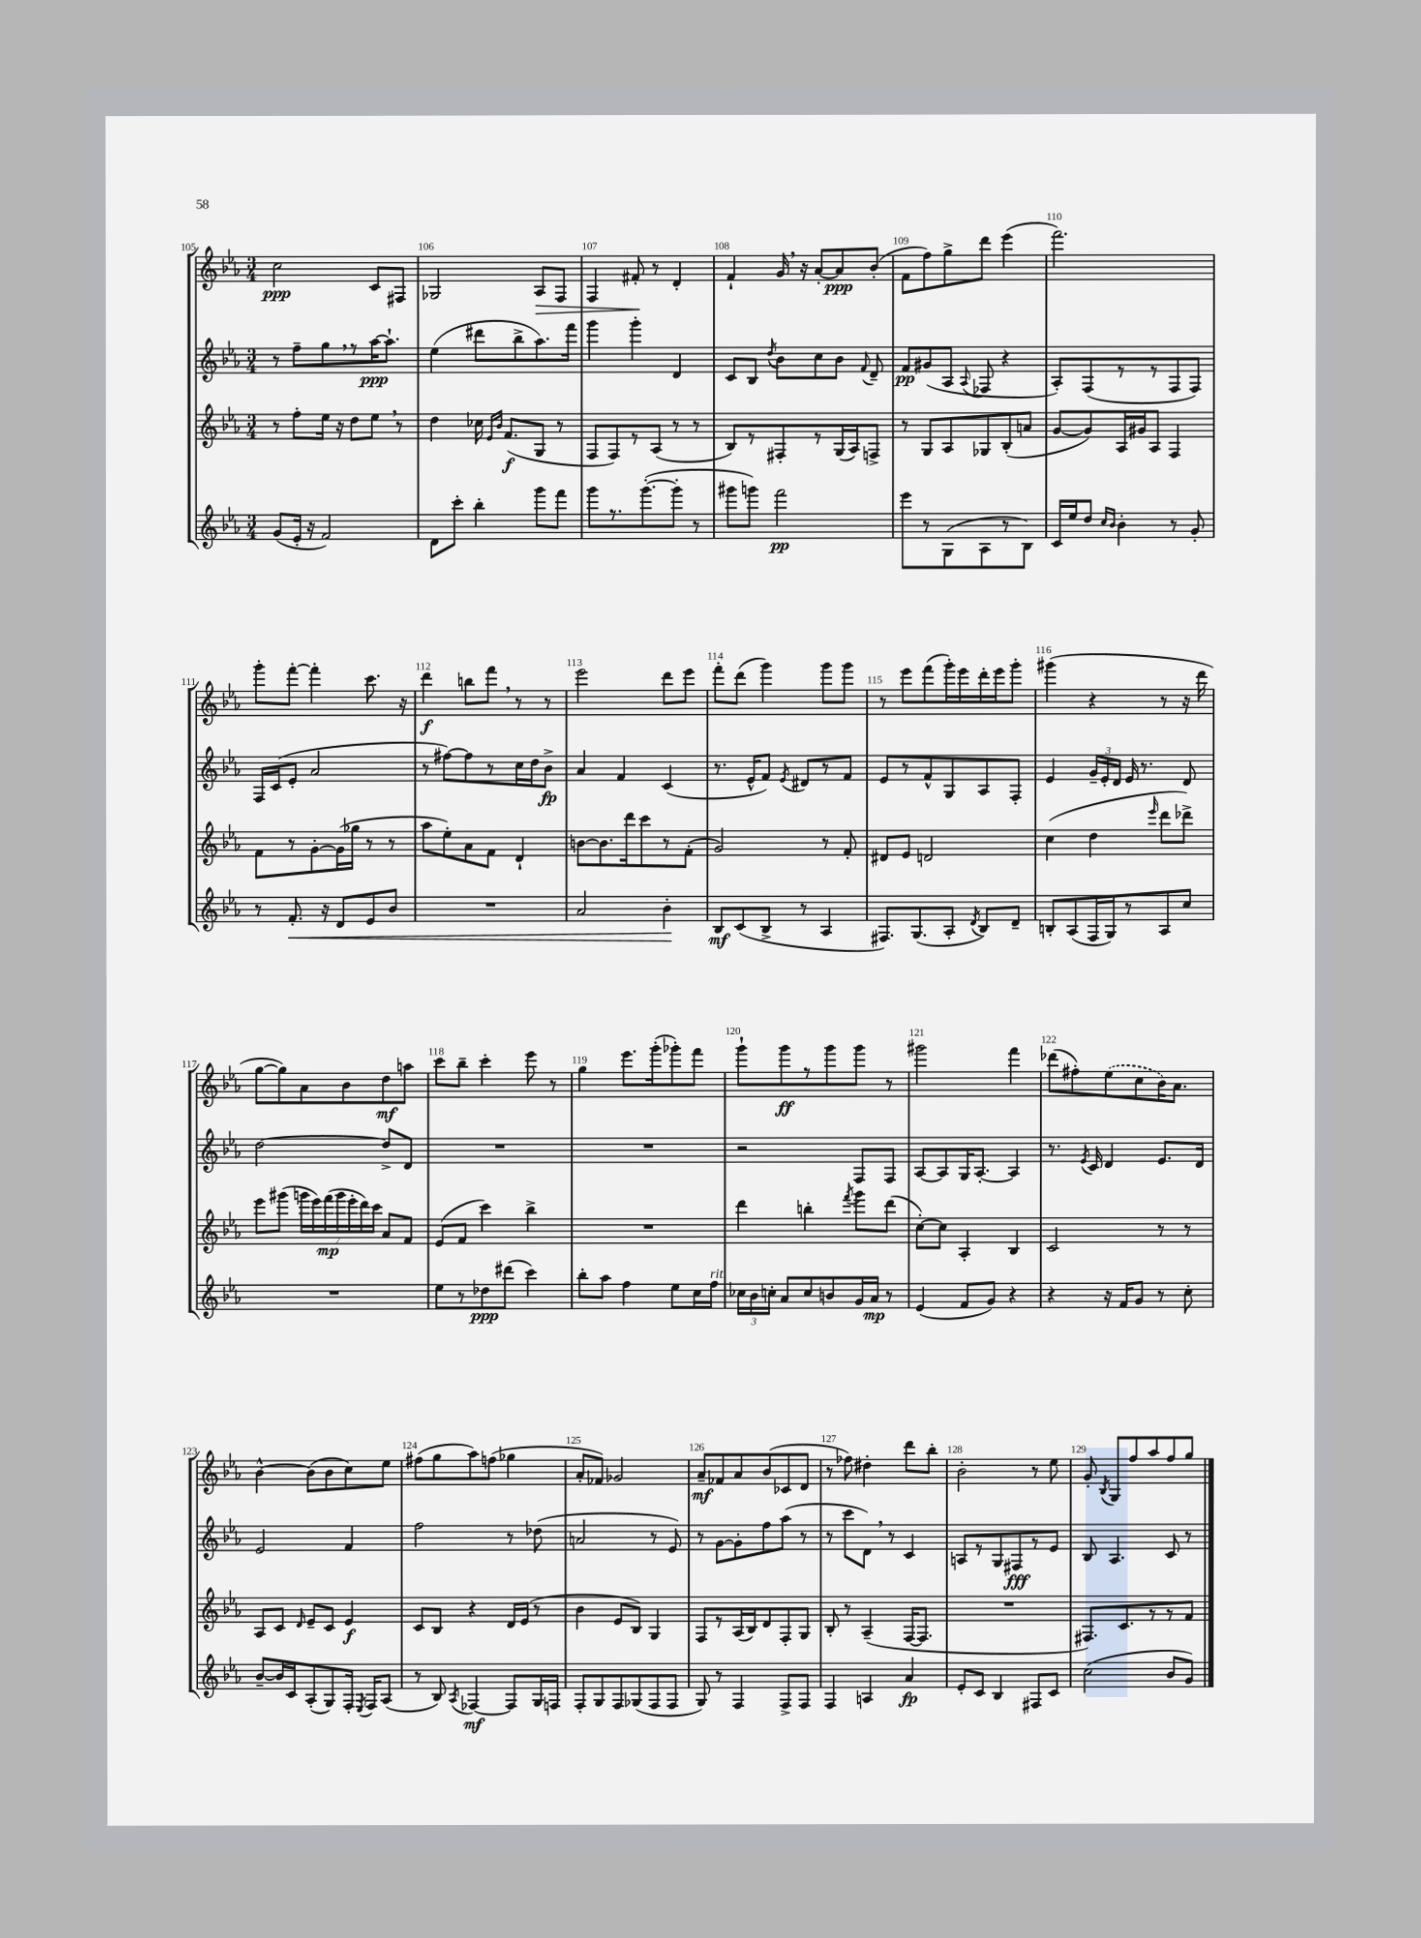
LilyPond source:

<<
\new StaffGroup <<
\new Staff = "s0" {
    \clef treble \key ees \major \numericTimeSignature \time 3/4
    \autoBeamOff c''2\ppp c'8[ fis8] |
    ges2 aes8[\> f8] |
    f4 fis'8-.\! r8 d'4-. |
    f'4-! g'16 \breathe r16 aes'8[~-. aes'8\ppp bes'8]-.( |
    f'8[ f''8) g''8-> d'''8] ees'''4( |
    f'''2.) |
    g'''8[-. f'''8]~-. f'''4-. c'''8. r16 |
    d'''4\f b''8[ f'''8] \breathe r8 r8 |
    ees'''2 d'''8[ ees'''8] |
    f'''8[-. d'''8]( g'''4) g'''8[ g'''8] |
    r8 ees'''8[ f'''8( g'''16-.) ees'''16 d'''16-. ees'''16 g'''8]-. |
    gis'''4( r4 r8 r16 d'''16 |
    g''8[~ g''8) aes'8 bes'8 d''8\mf a''8] |
    c'''8[ bes''8]-- c'''4-. ees'''8 r8 |
    g''4 ees'''8.[ g'''16-.( ges'''8-.) f'''8] |
    g'''8[-! g'''8\ff r8 g'''8 g'''8] r8 |
    gis'''2 f'''4 |
    des'''8[( fis''8-.) \once \slurDashed ees''8( c''8 bes'16) aes'8.] |
    bes'4~-^ bes'8[( bes'8 c''8) ees''8] |
    fis''8[( g''8 aes''8) f''8]( ges''4 |
    aes'8[-. fes'8]) ges'2 |
    aes'8[--\mf fes'8 aes'8 bes'8( ces'8 d'8] |
    r8 fes''8) dis''4-. d'''8[ bes''8]-. |
    bes'2-. r8 ees''8 |
    g'8-. \acciaccatura { bes8 } g8[ f''8 aes''8 f''8 g''8] \bar "|." |
}
\new Staff = "s1" {
    \clef treble \key ees \major \numericTimeSignature \time 3/4
    \autoBeamOff r8 f''8[-- g''8 \breathe r8 aes''16~\ppp aes''8.]-! |
    ees''4( dis'''8[ bes''8-> aes''8.) f'''16] |
    g'''4 g'''4-. d'4 |
    c'8[ bes8] \acciaccatura { d''8 } bes'8[ c''8 bes'8] \appoggiatura { f'8 } d'8-- |
    f'8[\pp gis'8( aes8] \appoggiatura { aes8 } fes8 r4 |
    aes8[-.) f8( r8 r8 f8 f8]) |
    f16[ c'16( ees'8]-. aes'2 |
    r8 fis''8[~) fis''8 r8 c''16 d''16 bes'8]->\fp |
    aes'4 f'4 c'4( |
    r8. ees'16[-^ f'8]) \acciaccatura { ees'8 } dis'8[ r8 f'8] |
    ees'8[ r8 f'8-^ g8 aes8 f8]-. |
    ees'4 \tuplet 3/2 { g'16[-- ees'16-. d'16] } ees'16 r8. d'8 |
    d''2~ d''8[-> d'8] |
    R2. |
    R2. |
    r2 f8[ f8] |
    aes8[~ aes8 g16 aes8.]~-. aes4 |
    r8. \acciaccatura { ees'8 } c'16 d'4 ees'8.[ d'16] |
    ees'2 f'4 |
    f''2 r8 des''8( |
    a'2 r8 ees'8) |
    r8 g'8[~ g'8-. f''8 aes''8]( r8 |
    r8 c'''8[ d'8]) \breathe r8 c'4 |
    a8[ r8 g8 fis8\fff r8 ees'8] |
    bes8 aes4. c'8 r8 \bar "|." |
}
\new Staff = "s2" {
    \clef treble \key ees \major \numericTimeSignature \time 3/4
    \autoBeamOff r8 f''8[-. ees''16] r16 d''8[ ees''8] \breathe r8 |
    d''4 ces''16 \grace { ees'16[ bes'16] } f'8.[\f( g8] r8 |
    f8[ f8) r8 aes8]( r8 r8 |
    bes8[) r8 fis8-. r8 g16( aes16) f8]-> |
    r8 g8[ aes8 ges8 bes8-.( a'8] |
    g'8[~ g'8) aes16 gis'16 aes8] f4 |
    f'8[ r8 g'8~-. g'16( ges''16] r8 r8 |
    aes''8[ ees''8-.) aes'8 f'8] d'4-! |
    b'8[~ b'8. d'''16 c'''8 r8 f'8]-.( |
    g'2) r8 f'8-. |
    dis'8[ ees'8] d'2 |
    c''4( d''4 \grace { ees'''16 } d'''8[ des'''8]->) |
    ees'''8[ gis'''8]( \tuplet 7/4 { g'''16[ ees'''16) f'''16\mp( g'''16 ees'''16-. d'''16) c'''16] } aes'8[ f'8] |
    ees'8[( f'8] c'''4) bes''4-> |
    R2. |
    d'''4 b''4-. \acciaccatura { f'''8 } g'''8[ d'''8]( |
    c''8[~-.) c''8] aes4-. bes4 |
    c'2 r8 r8 |
    aes8[ c'8] \grace { d'16 } ees'8[-- c'8] ees'4\f |
    c'8[ bes8] r4 d'16[ ees'16]( r8 |
    bes'4 ees'8[ bes8]) g4 |
    f8[ r8 aes16( bes16) d'8 f8-. g8] |
    bes8-. r8 aes4--( f16[~ f8.] |
    R2. |
    fis8.[) c'8. r8 r8 f'8] \bar "|." |
}
\new Staff = "s3" {
    \clef treble \key ees \major \numericTimeSignature \time 3/4
    \autoBeamOff g'8[( ees'16]-. r16 f'2) |
    d'8[ c'''8]-. bes''4-. g'''8[ f'''8] |
    g'''8[ r8. g'''8.~-.( g'''8]-. r8 |
    gis'''8[ g'''8]) f'''2\pp |
    ees'''8[ r8 g8( aes8 r8 bes8]) |
    c'16[ ees''16 d''8] \grace { c''16[ bes'16] } bes'4-. r8 g'8-. |
    r8 f'8.-.\< r16 d'8[ ees'8 bes'8] |
    R2. |
    aes'2 bes'4-.\! |
    bes8[\mf c'8( bes8]-> r8 aes4 |
    fis8.[) g8.( aes8]-. \acciaccatura { d'8 } bes8[) d'8]-- |
    b8[-. aes8( f16 g16) r8 aes8 c''8] |
    R2. |
    ees''8[ r8 des''8\ppp dis'''8]( c'''4) |
    bes''8[-. aes''8] f''4 ees''8[ c''16 f''16]^\markup { \italic "rit." } |
    \tuplet 3/2 { ces''16[ bes'16 c''16]-. } aes'8[ c''8 b'8 g'16 aes'16]\mp r8 |
    ees'4( f'8[ g'8]) r4 |
    r4 r16 f'16[ g'8] r8 c''8-. |
    bes'8[~-- bes'16 c'16 aes8-.( g8) f16]-. \acciaccatura { ees8 } f16[ aes8]( |
    r8 bes8) \acciaccatura { aes8 } fes4~\mf fes8[ g16 f16] |
    f8[-. g8 f8 ges8( f8 f8] |
    g8) r8 f4 f8[-> f8] |
    f4 a4 aes'4\fp |
    ees'8[-. c'8] bes4 fis8[ c'8] |
    c''2( bes'8[ g'8]) \bar "|." |
}
>>
>>
\layout { \context { \Score currentBarNumber = #105 \override BarNumber.break-visibility = ##(#f #t #t) barNumberVisibility = #all-bar-numbers-visible } }
